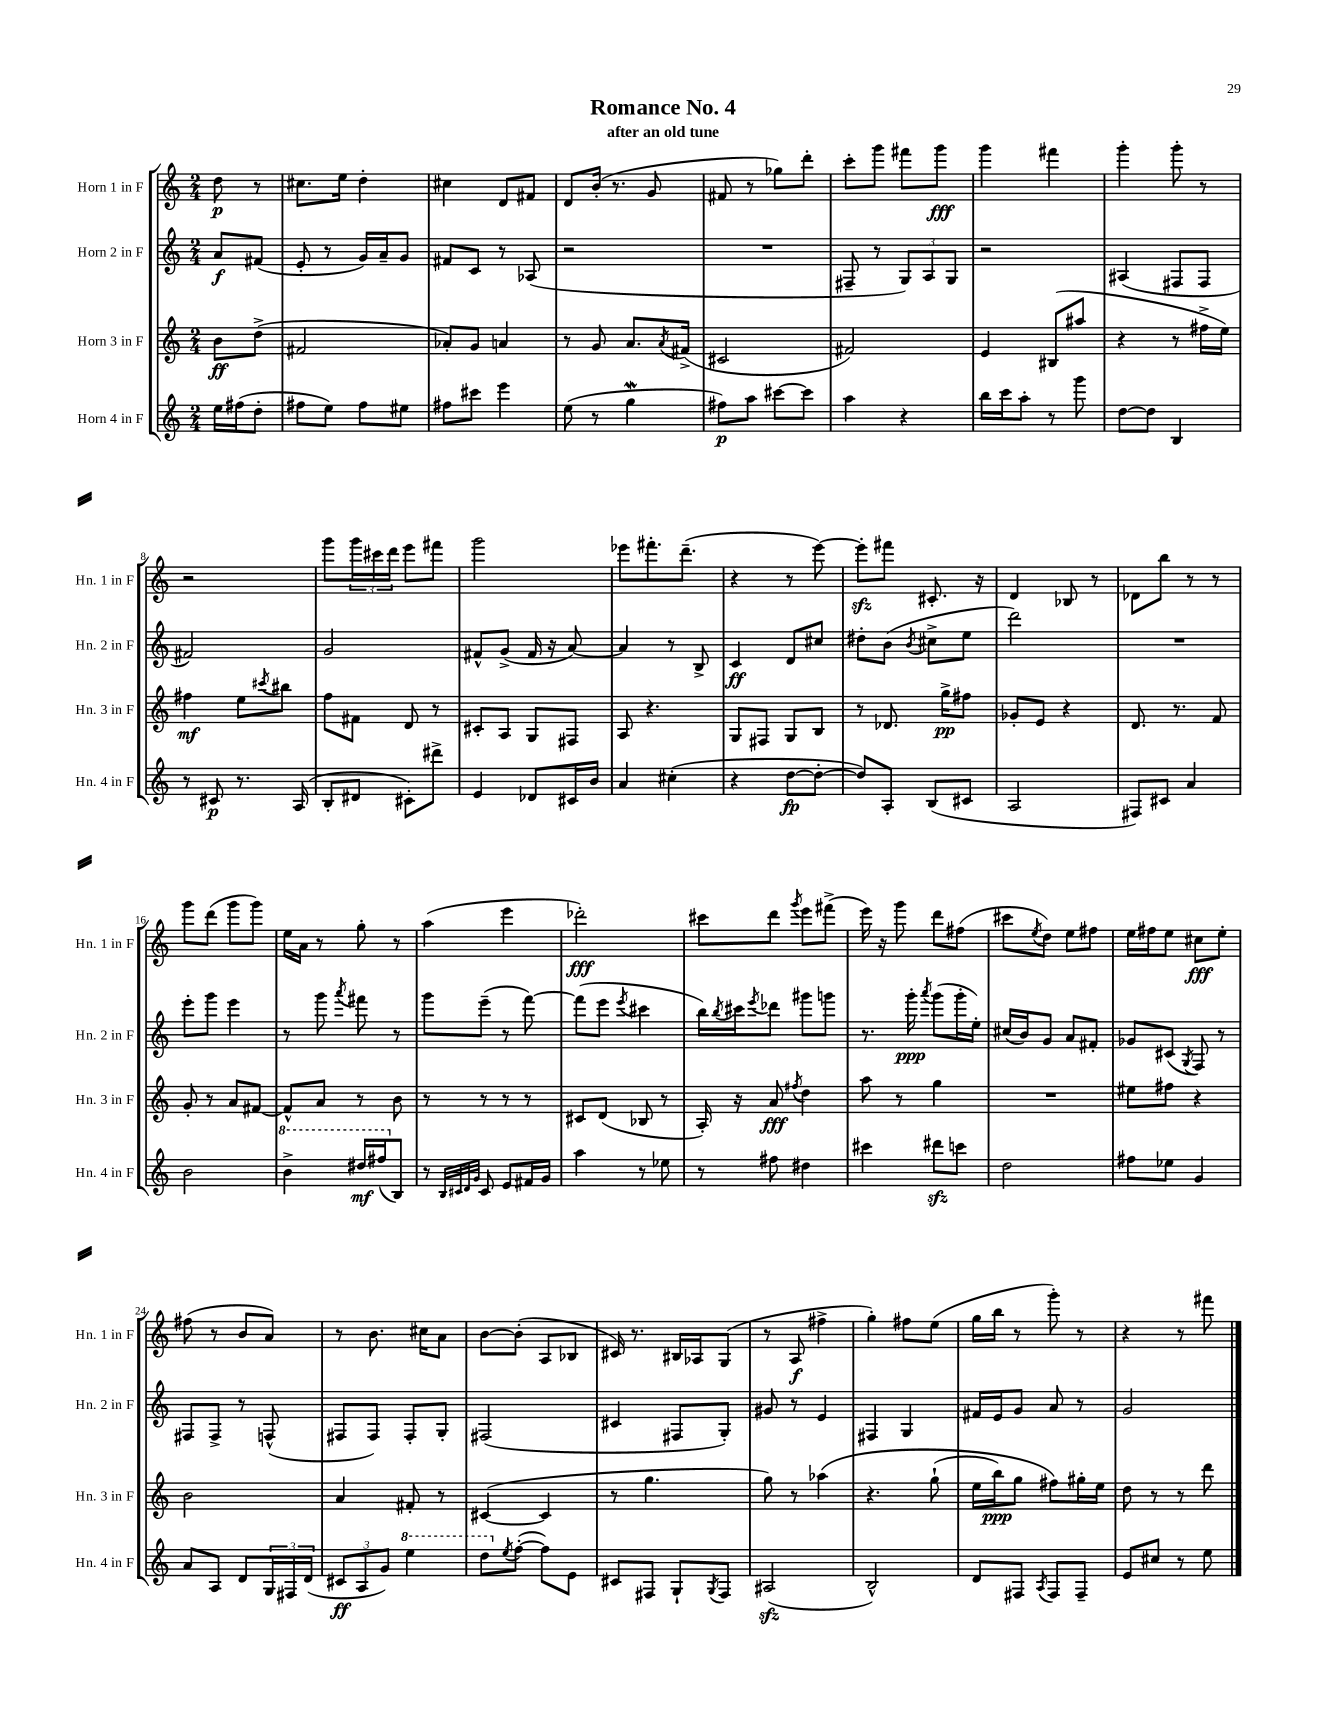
\header { title = "Romance No. 4" subtitle = "after an old tune" }
<<
\new StaffGroup <<
\new Staff = "s0" \with { instrumentName = "Horn 1 in F" shortInstrumentName = "Hn. 1 in F" } {
    \clef treble \key c \major \numericTimeSignature \time 2/4 \partial 4
    d''8\p r8 |
    cis''8. e''16 d''4-. |
    cis''4 d'8 fis'8 |
    d'8 b'16-.( r8. g'8 |
    fis'8 r8 ges''8) d'''8-. |
    c'''8-. g'''8 fis'''8 g'''8\fff |
    g'''4 fis'''4 |
    g'''4-. g'''8-. r8 |
    r2 |
    g'''8 \tuplet 3/2 { g'''16 cis'''16 d'''16 } e'''8 fis'''8 |
    g'''2 |
    ees'''8 fis'''8.-. d'''8.--( |
    r4 r8 e'''8~) |
    e'''8-.\sfz fis'''8 cis'8.-. r16 |
    d'4 bes8 r8 |
    des'8 b''8 r8 r8 |
    g'''8 d'''8( g'''8 g'''8) |
    e''16 a'16 r8 g''8-. r8 |
    a''4( e'''4 |
    des'''2-.\fff) |
    cis'''8 d'''8 \acciaccatura { g'''8 } e'''8 fis'''8->( |
    e'''16) r16 g'''8 d'''8 fis''8( |
    cis'''8 \acciaccatura { e''8 } d''8) e''8 fis''8 |
    e''16 fis''16 e''8 cis''8\fff e''8-. |
    fis''8( r8 b'8 a'8) |
    r8 b'8. cis''16 a'8 |
    b'8~ b'8-.( a8 bes8 |
    cis'16) r8. bis16 aes16 g8( |
    r8 a8\f fis''4-> |
    g''4-.) fis''8 e''8( |
    g''16 b''16 r8 g'''8-.) r8 |
    r4 r8 fis'''8 \bar "|." |
}
\new Staff = "s1" \with { instrumentName = "Horn 2 in F" shortInstrumentName = "Hn. 2 in F" } {
    \clef treble \key c \major \numericTimeSignature \time 2/4 \partial 4
    a'8\f fis'8( |
    e'8-. r8 g'16) a'16-- g'8 |
    fis'8 c'8 r8 aes8( |
    r2 |
    R2 |
    fis8-- r8 \tuplet 3/2 { g8) a8 g8 } |
    r2 |
    ais4( fis8 fis8 |
    fis'2) |
    g'2 |
    fis'8-^ g'8->( fis'16 r16 a'8~) |
    a'4 r8 b8-> |
    c'4\ff d'8 cis''8 |
    dis''8-. b'8( \acciaccatura { b'8 } cis''8-> e''8 |
    d'''2) |
    R2 |
    e'''8-. g'''8 e'''4 |
    r8 g'''8 \acciaccatura { a'''8 } fis'''8 r8 |
    g'''8 e'''8--( r8 f'''8~) |
    f'''8( e'''8 \acciaccatura { e'''8 } cis'''4 |
    b''16) \acciaccatura { b''8 } cis'''16 \acciaccatura { e'''8 } des'''8 gis'''8 g'''8 |
    r8. g'''16-.\ppp \acciaccatura { a'''8 } g'''8( g'''16-. e''16-.) |
    cis''16( b'16) g'8 a'8 fis'8-. |
    ges'8 cis'8( \acciaccatura { g8 } f8) r8 |
    fis8 fis8-> r8 f8-^( |
    fis8 fis8) fis8-. g8-. |
    fis2( |
    cis'4 fis8 g8-.) |
    gis'8 r8 e'4 |
    fis4 g4 |
    fis'16 e'16 g'8 a'8 r8 |
    g'2 \bar "|." |
}
\new Staff = "s2" \with { instrumentName = "Horn 3 in F" shortInstrumentName = "Hn. 3 in F" } {
    \clef treble \key c \major \numericTimeSignature \time 2/4 \partial 4
    b'8\ff d''8->( |
    fis'2 |
    aes'8-.) g'8 a'4 |
    r8 g'8 a'8. \acciaccatura { a'8 } fis'16->( |
    cis'2 |
    fis'2) |
    e'4 bis8( ais''8 |
    r4 r8 fis''16-> e''16) |
    fis''4\mf e''8 \acciaccatura { cis'''8 } bis''8 |
    f''8 fis'8 d'8 r8 |
    cis'8-. a8 g8 fis8 |
    a8 r4. |
    g8 fis8 g8 b8 |
    r8 des'8. g''16->\pp fis''8 |
    ges'8-. e'8 r4 |
    d'8. r8. f'8 |
    g'8-. r8 a'8 fis'8~ |
    fis'8-^ a'8 r8 b'8 |
    r8 r8 r8 r8 |
    cis'8 d'8( bes8 r8 |
    a16-.) r16 a'8\fff \acciaccatura { fis''8 } d''4 |
    a''8 r8 g''4 |
    R2 |
    eis''8 fis''8 r4 |
    b'2 |
    a'4 fis'8-. r8 |
    cis'4~( cis'4 |
    r8 g''4. |
    g''8) r8 aes''4\( |
    r4. g''8-!( |
    e''16 b''16\ppp) g''8 fis''8\) gis''16-. e''16 |
    d''8 r8 r8 d'''8 \bar "|." |
}
\new Staff = "s3" \with { instrumentName = "Horn 4 in F" shortInstrumentName = "Hn. 4 in F" } {
    \clef treble \key c \major \numericTimeSignature \time 2/4 \partial 4
    e''16 fis''16( d''8-. |
    fis''8 e''8) fis''8 eis''8 |
    fis''8 cis'''8 e'''4 |
    e''8( r8 g''4\mordent |
    fis''8\p) a''8 cis'''8~ cis'''8 |
    a''4 r4 |
    b''16 c'''16 a''8-. r8 g'''8 |
    d''8~ d''8 b4 |
    r8 cis'8\p r8. a16( |
    b8-. dis'8 cis'8-.) dis'''8-> |
    e'4 des'8 cis'16 b'16 |
    a'4 cis''4-.( |
    r4 d''8~\fp d''8~-. |
    d''8) a8-. b8( cis'8 |
    a2 |
    fis8) cis'8 a'4 |
    b'2 |
    \ottava #1 b''4-> dis'''16\mf fis'''16( \ottava #0 b8) |
    r8 \grace { b32 cis'32 d'32 g'32 } cis'8 e'8 fis'16 g'16 |
    a''4 r8 ees''8 |
    r8 fis''8 dis''4 |
    cis'''4 dis'''8\sfz c'''8 |
    d''2 |
    fis''8 ees''8 g'4 |
    a'8 a8 d'8 \tuplet 3/2 { g16 fis16 d'16( } |
    \tuplet 3/2 { cis'8\ff a8 g'8) } \ottava #1 e'''4 |
    d'''8 \ottava #0 \acciaccatura { e''8 } f''8~-.( f''8) e'8 |
    cis'8 fis8 g8-! \acciaccatura { g8 } fis8 |
    ais2\sfz( |
    b2-^) |
    d'8 fis8 \acciaccatura { a8 } fis8 fis8-- |
    e'8 cis''8 r8 e''8 \bar "|." |
}
>>
>>
